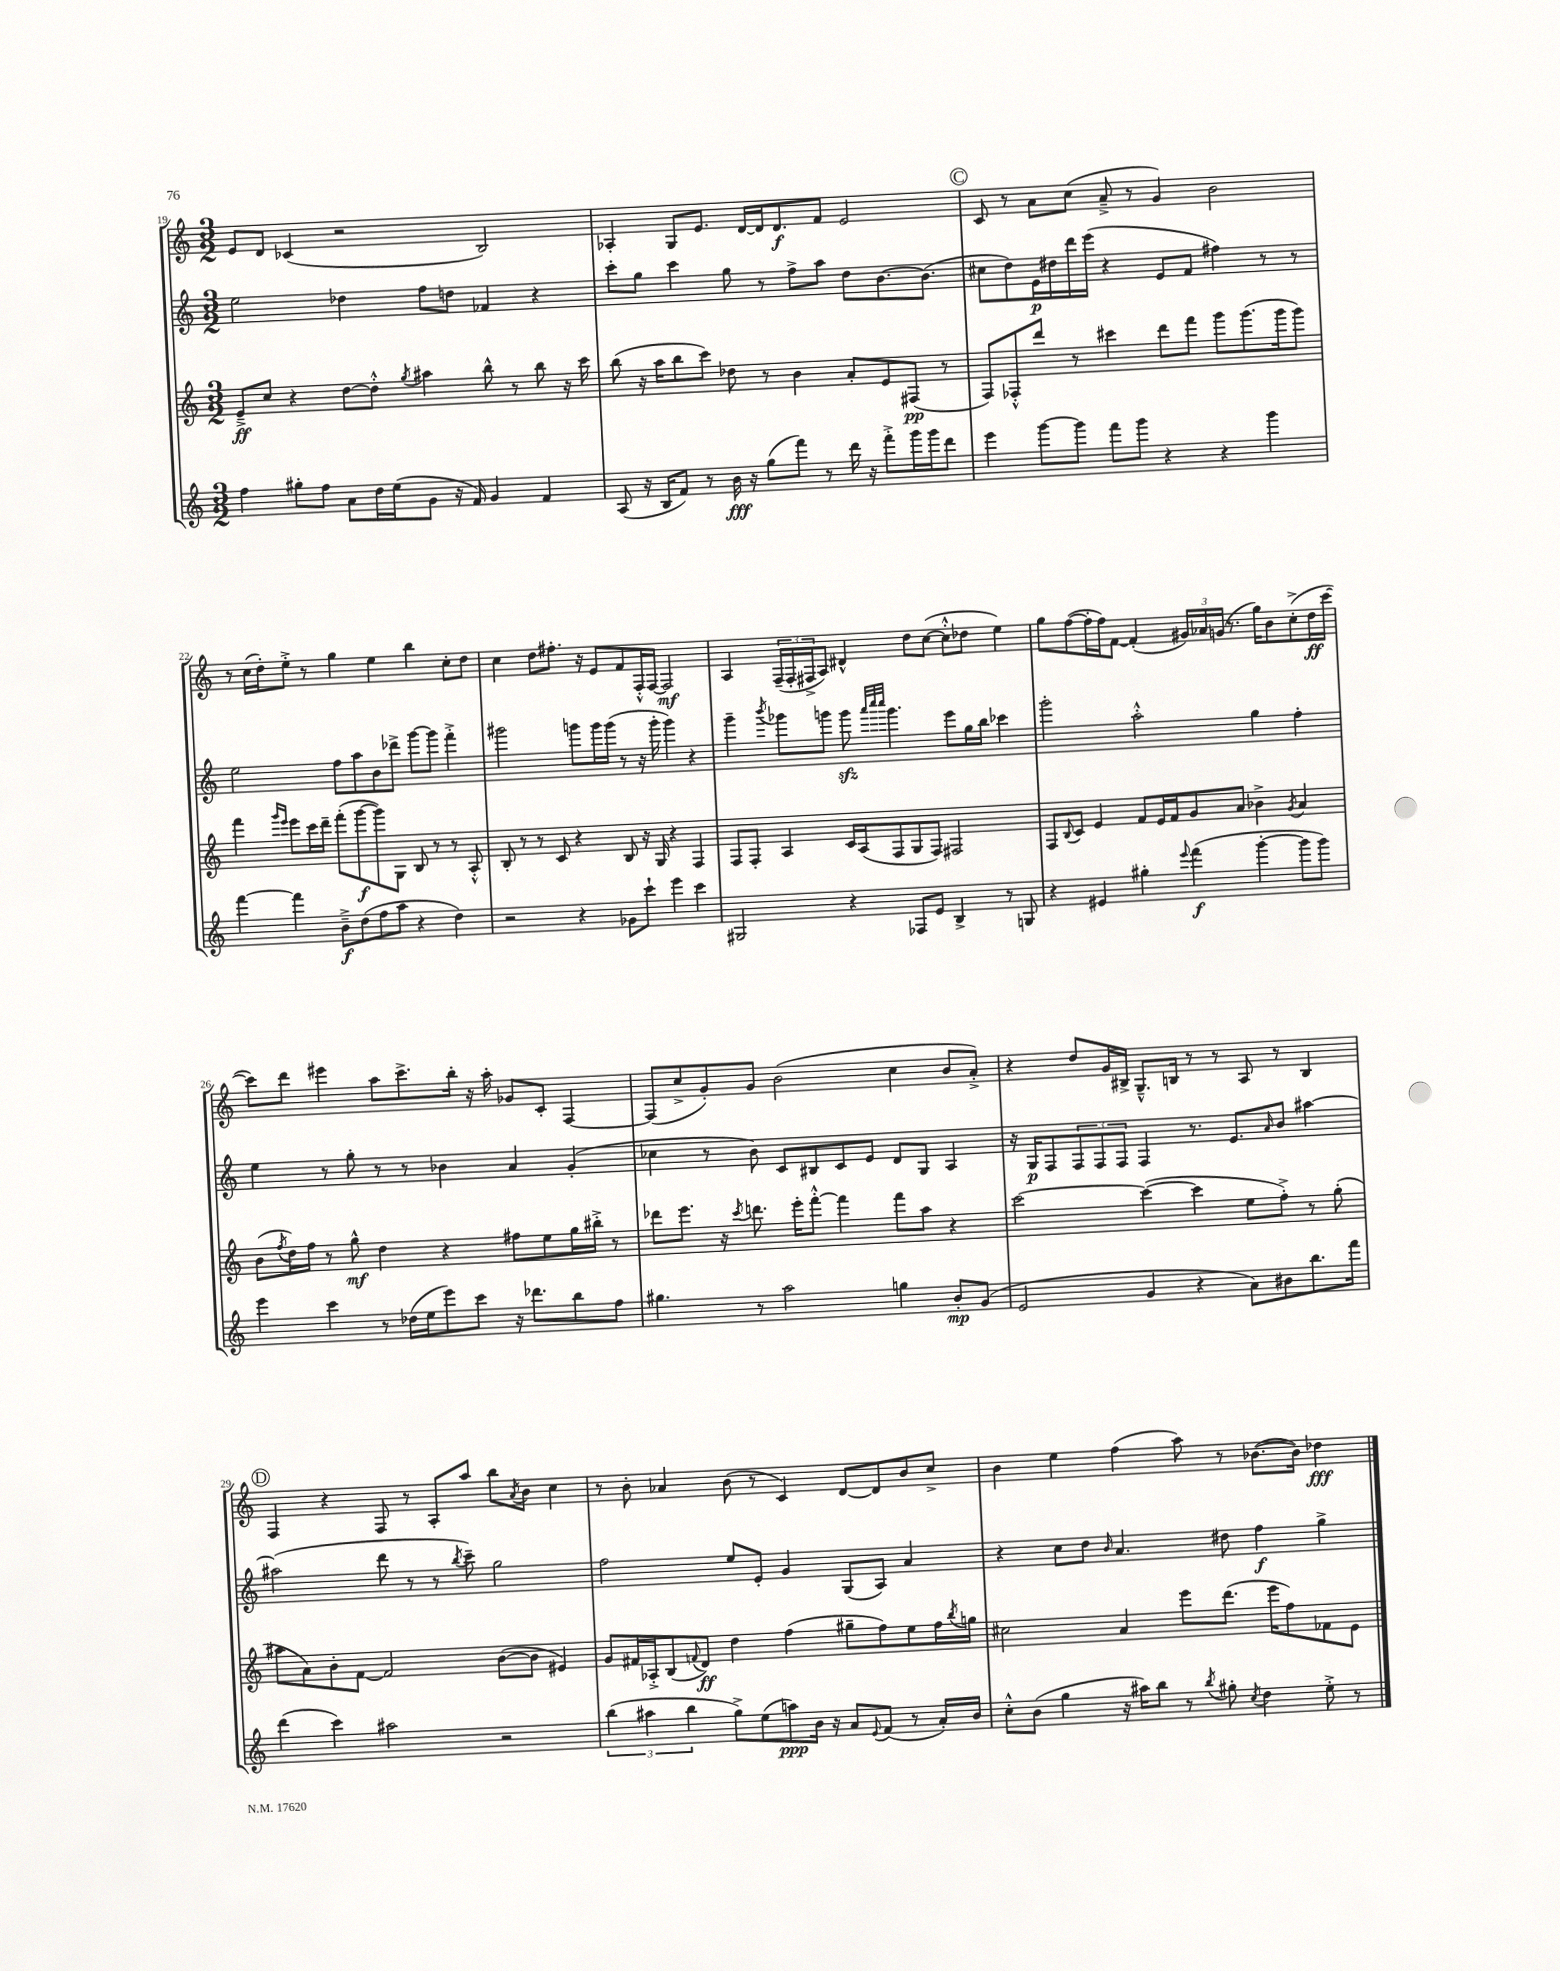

**kern	**dynam	**kern	**dynam	**kern	**dynam	**kern	**dynam
*part4	*part4	*part3	*part3	*part2	*part2	*part1	*part1
*staff4	*staff4	*staff3	*staff3	*staff2	*staff2	*staff1	*staff1
*clefG2	*	*clefG2	*	*clefG2	*	*clefG2	*
*k[]	*	*k[]	*	*k[]	*	*k[]	*
*M3/2	*	*M3/2	*	*M3/2	*	*M3/2	*
=19	=19	=19	=19	=19	=19	=19	=19
4ff\	.	8e~^/L	ff	2ee\	.	8e/L	.
.	.	8cc/J	.	.	.	8d/J	.
8gg#X'\L	.	4r	.	.	.	(4c-X/	.
8ff\J	.	.	.	.	.	.	.
8a\L	.	[8dd\L	.	4dd-X\	.	2r	.
16dd\L	.	8dd'^^\J]	.	.	.	.	.
(16ee\J	.	.	.	.	.	.	.
.	.	8qgg/	.	.	.	.	.
8g\J	.	4aa#X\	.	8ff\L	.	.	.
16r	.	.	.	8ddn\J	.	.	.
16f/)	.	.	.	.	.	.	.
4g/	.	8bb^^\	.	4f-X/	.	2B/)	.
.	.	8r	.	.	.	.	.
4f/	.	8bb\	.	4r	.	.	.
.	.	16r	.	.	.	.	.
.	.	16ccc\	.	.	.	.	.
=20	=20	=20	=20	=20	=20	=20	=20
(8A/	.	(8bb\	.	8ccc'\L	.	4A-X'/	.
16r	.	16r	.	8gg\J	.	.	.
16B/KL	.	16aa\KL	.	.	.	.	.
8f/J)	.	8bb\	.	4ccc\	.	8G/L	.
8r	.	8ccc\J)	.	.	.	8.e/J	.
16b\	fff	8dd-X\	.	8gg\	.	.	.
16r	.	.	.	.	.	[16d/LL	.
(8gg\L	.	8r	.	8r	.	16d/J]	.
.	.	.	.	.	.	8.d/	f
8fff\J)	.	4b\	.	8ff^\L	.	.	.
8r	.	.	.	8aa\J	.	8f/J	.
16ddd\	.	8a'/L	.	8dd\L	.	2e/	.
16r	.	.	.	.	.	.	.
8fff'^\L	.	8e/	.	[8.b\	.	.	.
16ggg\L	.	(8F#X/J	pp	.	.	.	.
16ggg\J	.	.	.	(8.b\J]	.	.	.
8ddd\J	.	8r	.	.	.	.	.
!!LO:REH:place=s1:t=C
=21	=21	=21	=21	=21	=21	=21	=21
4eee\	.	8F/L)	.	8cc#X\L	.	8c/	.
.	.	8F-X'^^/	.	8dd\)	.	8r	.
[8ggg\L	.	8ddd/J	.	16e\L	p	8a\L	.
.	.	.	.	16dd#X\	.	.	.
8ggg\J]	.	8r	.	16ddd\	.	(8cc\J	.
.	.	.	.	(16eee\JJ	.	.	.
8fff\L	.	4ccc#X\	.	4r	.	8a~^/	.
8ggg\J	.	.	.	.	.	8r	.
4r	.	8ddd\L	.	8e/L	.	4g/)	.
.	.	8fff\J	.	8f/J	.	.	.
4r	.	8ggg\L	.	4ff#X\)	.	2b\	.
.	.	(8.ggg\	.	.	.	.	.
4ggg\	.	.	.	8r	.	.	.
.	.	16ggg\k	.	.	.	.	.
.	.	8ggg\J)	.	8r	.	.	.
!!LO:LB:g=z
=22	=22	=22	=22	=22	=22	=22	=22
[4fff\	.	4fff\	.	2ee\	.	8r	.
.	.	.	.	.	.	(16cc\LL	.
.	.	.	.	.	.	16dd'\J)	.
.	.	16qqggg/LL	.	.	.	.	.
.	.	16qqeee/JJ	.	.	.	.	.
4fff\]	.	8eee\L	.	.	.	8ee'^\J	.
.	.	16ccc\L	.	.	.	8r	.
.	.	16ddd~\JJ	.	.	.	.	.
8b~^\L	f	(8fff'\L	.	8ff\L	.	4gg\	.
(8dd\	.	[8ggg\	f	8aa\	.	.	.
8ff\	.	8ggg\])	.	8b\	.	4ee\	.
8aa\J	.	8G\J	.	8ddd-X^\J	.	.	.
4r	.	8B/	.	[8ggg\L	.	4bb\	.
.	.	8r	.	8ggg\J]	.	.	.
4dd\)	.	8r	.	4fff'^\	.	8cc'\L	.
.	.	8A'^^/	.	.	.	8dd\J	.
=23	=23	=23	=23	=23	=23	=23	=23
2r	.	8B'/	.	2ggg#X\	.	4cc\	.
.	.	8r	.	.	.	.	.
.	.	8r	.	.	.	8dd\L	.
.	.	8c/	.	.	.	8.ff#X'\J	.
4r	.	4r	.	8gggn\L	.	.	.
.	.	.	.	.	.	16r	.
.	.	.	.	16ggg\L	.	8e/L	.
.	.	.	.	(16ggg\JJ	.	.	.
8g-X\L	.	8B/	.	8r	.	8f/	.
8ccc`\J	.	16r	.	16r	.	16F'^^/L	.
.	.	16G/	.	16ggg'\	.	[16F/JJ	.
4eee\	.	4r	.	4ggg\)	.	2F/]	mf
4ccc\	.	4F/	.	4r	.	.	.
=24	=24	=24	=24	=24	=24	=24	=24
2G#X/	.	8F/L	.	4ggg~\	.	4A/	.
.	.	8F'/J	.	.	.	.	.
.	.	.	.	8qbbb/	.	.	.
.	.	4A/	.	8ggg-X\L	.	(24F~/LL	.
.	.	.	.	.	.	24F'/	.
.	.	.	.	.	.	24F#X^/J	.
.	.	.	.	8gggn\J	.	8A/J)	.
4r	.	16c/LL	.	8gggzz\	.	4d#X^^/	.
.	.	(16A/J	.	.	.	.	.
.	.	.	.	32qqaaa/LLL	.	.	.
.	.	.	.	32qqcccc/	.	.	.
.	.	.	.	32qqcccc/JJJ	.	.	.
.	.	8F/	.	4.ggg\	.	.	.
8F-X/L	.	8G/	.	.	.	8dd\L	.
8e/J	.	8F/J)	.	.	.	([8cc\J	.
4B^/	.	2F#X/	.	8eee\L	.	8cc'^^\L]	.
.	.	.	.	16gg\L	.	8dd-X\J	.
.	.	.	.	16bb\JJ	.	.	.
8r	.	.	.	4ccc-X\	.	4ee\)	.
8Gn/	.	.	.	.	.	.	.
=25	=25	=25	=25	=25	=25	=25	=25
4r	.	8F/L	.	2ggg'\	.	8gg\L	.
.	.	8qqB/	.	.	.	.	.
.	.	8c/J	.	.	.	([8ff\	.
4e#X/	.	4e/	.	.	.	16ff'\L]	.
.	.	.	.	.	.	16ff\J)	.
.	.	.	.	.	.	[8f\J	.
4gg#X'\	.	8f/L	.	2aa'^^\	.	(4f'/]	.
.	.	16e/L	.	.	.	.	.
.	.	16f/J	.	.	.	.	.
8qqeee/	.	.	.	.	.	.	.
(4fff\	f	8g/	.	.	.	24g#X/LL)	.
.	.	.	.	.	.	24a-X/	.
.	.	.	.	.	.	(24gn/JJ	.
.	.	8a/J	.	.	.	8.r	.
[4ggg'\	.	4b-X^\	.	4gg\	.	.	.
.	.	.	.	.	.	16gg\KL)	.
.	.	.	.	.	.	8b\	.
.	.	8qg/	.	.	.	.	.
8ggg\L]	.	4a/	.	4ff'\	.	(8cc'^\	.
8ggg\J)	.	.	.	.	.	16dd\L	ff
.	.	.	.	.	.	[16ccc\JJ	.
!!LO:LB:g=z
=26	=26	=26	=26	=26	=26	=26	=26
4eee\	.	(8b\L	.	4ee\	.	8ccc\L])	.
.	.	8qff/	.	.	.	.	.
.	.	16dd\L)	.	.	.	8ddd\J	.
.	.	16ff\JJ	.	.	.	.	.
4ccc\	.	8r	.	8r	.	4eee#X\	.
.	.	8gg^^\	mf	8gg'\	.	.	.
8r	.	4dd\	.	8r	.	8aa\L	.
(16dd-X\LL	.	.	.	8r	.	8.ccc^\	.
16ee\J	.	.	.	.	.	.	.
8eee\)	.	4r	.	4b-X\	.	.	.
.	.	.	.	.	.	16bb'\Jk	.
8ccc\J	.	.	.	.	.	16r	.
.	.	.	.	.	.	16aa'\	.
16r	.	8ff#X\L	.	4a/	.	8g-X/L	.
8.ddd-X\L	.	.	.	.	.	.	.
.	.	8ee\	.	.	.	8c'/J	.
8bb\	.	16gg\L	.	(4g'/	.	[4F/	.
.	.	16bb#X'^\JJ	.	.	.	.	.
8ff\J	.	8r	.	.	.	.	.
=27	=27	=27	=27	=27	=27	=27	=27
4.gg#X\	.	8ddd-X\L	.	4cc-X\	.	(8F/L]	.
.	.	8.eee\J	.	.	.	8cc^/	.
.	.	.	.	8r	.	8g'/)	.
.	.	16r	.	.	.	.	.
.	.	8qccc/	.	.	.	.	.
8r	.	8.dddn\	.	8b\)	.	8g/J	.
2aa\	.	.	.	8c/L	.	(2b\	.
.	.	16eee'\KL	.	.	.	.	.
.	.	[8fff'^^\J	.	8B#X/	.	.	.
.	.	4fff\]	.	8c/	.	.	.
.	.	.	.	8e/J	.	.	.
4ggn\	.	8fff\L	.	8d/L	.	4cc\	.
.	.	8aa\J	.	8G/J	.	.	.
8b'/L	mp	4r	.	4A/	.	8b/L	.
(8g/J	.	.	.	.	.	8a'^/J)	.
=28	=28	=28	=28	=28	=28	=28	=28
2e/	.	[2ccc\	.	16r	.	4r	.
.	.	.	.	16G/KL	p	.	.
.	.	.	.	8F/	.	.	.
.	.	.	.	12F/	.	8dd/L	.
.	.	.	.	12F/	.	.	.
.	.	.	.	.	.	16g/L	.
.	.	.	.	12F/J	.	.	.
.	.	.	.	.	.	16B#X^/JJ	.
4g/	.	(4ccc\_	.	4F/	.	8.G~^^/L	.
.	.	.	.	.	.	16Bn/Jk	.
4r	.	4ccc\]	.	8.r	.	8r	.
.	.	.	.	.	.	8r	.
.	.	.	.	8.e/L	.	.	.
8a\L)	.	8ee\L	.	.	.	8A/	.
.	.	.	.	16qqa/	.	.	.
8b#X\	.	8ff'^\J)	.	8b/J	.	8r	.
8.bb\	.	8r	.	[4aa#X\	.	4B/	.
.	.	(8gg'\	.	.	.	.	.
16fff\Jk	.	.	.	.	.	.	.
!!LO:LB:g=z
!!LO:REH:place=s1:t=D
=29	=29	=29	=29	=29	=29	=29	=29
(4ddd\	.	8aa#X\L	.	(2aa#X\]	.	4F/	.
.	.	8a\)	.	.	.	.	.
4ccc\)	.	8b'\	.	.	.	4r	.
.	.	[8f\J	.	.	.	.	.
2aa#X\	.	2f/]	.	8ddd\	.	8F/	.
.	.	.	.	8r	.	8r	.
.	.	.	.	8r	.	8A'/L	.
.	.	.	.	8qbb/	.	.	.
.	.	.	.	8ccc~\)	.	8aa/J	.
2r	.	([8b\L	.	2gg\	.	8bb\L	.
.	.	.	.	.	.	8qa/	.
.	.	8b\J]	.	.	.	8b\J	.
.	.	4e#X/)	.	.	.	4cc\	.
=30	=30	=30	=30	=30	=30	=30	=30
(6bb\	.	8g/L	.	2ff\	.	8r	.
.	.	16f#X/L	.	.	.	8b'\	.
6aa#X\	.	.	.	.	.	.	.
.	.	16A-X'^/J	.	.	.	.	.
.	.	(8B/	.	.	.	4a-X/	.
6bb\	.	.	.	.	.	.	.
.	.	8qqfn/	.	.	.	.	.
.	.	8d/J)	ff	.	.	.	.
8gg^\L)	.	4dd\	.	8ee/L	.	(8b\	.
(8ee\	.	.	.	8e'/J	.	8r	.
8aan\)	ppp	(4ff\	.	4g/	.	4c/)	.
16b\Jk	.	.	.	.	.	.	.
16r	.	.	.	.	.	.	.
8a/L	.	8gg#X~\L	.	(8G/L	.	[8d/L	.
8qqe/	.	.	.	.	.	.	.
(8f/J	.	8ff\)	.	8A/J)	.	8d/]	.
8r	.	8ee\	.	4a/	.	8b/	.
16a'/LL)	.	16ff\L	.	.	.	8cc^/J	.
.	.	8qbb/	.	.	.	.	.
16b/JJ	.	16ggn\JJ	.	.	.	.	.
=31	=31	=31	=31	=31	=31	=31	=31
8cc'^^\L	.	2cc#X\	.	4r	.	4b\	.
(8b\J	.	.	.	.	.	.	.
4gg\	.	.	.	8cc\L	.	4ee\	.
.	.	.	.	8dd\J	.	.	.
.	.	.	.	16qqb/	.	.	.
16r	.	4a/	.	4.a/	.	(4ff\	.
16aa#X\KL)	.	.	.	.	.	.	.
8bb\J	.	.	.	.	.	.	.
8r	.	8eee\L	.	.	.	8aa\)	.
8qbb/	.	.	.	.	.	.	.
8gg#X'\	.	(8.ddd\J	.	8dd#X\	.	8r	.
8qcc/	.	.	.	.	.	.	.
4dd\	.	.	.	4ff\	f	([8.b-X\L	.
.	.	16eee\KL	.	.	.	.	.
.	.	8ff\)	.	.	.	.	.
.	.	.	.	.	.	16b-\Jk])	.
8ee'^\	.	8f-X\	.	4gg^\	.	4dd-X\	fff
8r	.	8e\J	.	.	.	.	.
==	==	==	==	==	==	==	==
*-	*-	*-	*-	*-	*-	*-	*-
